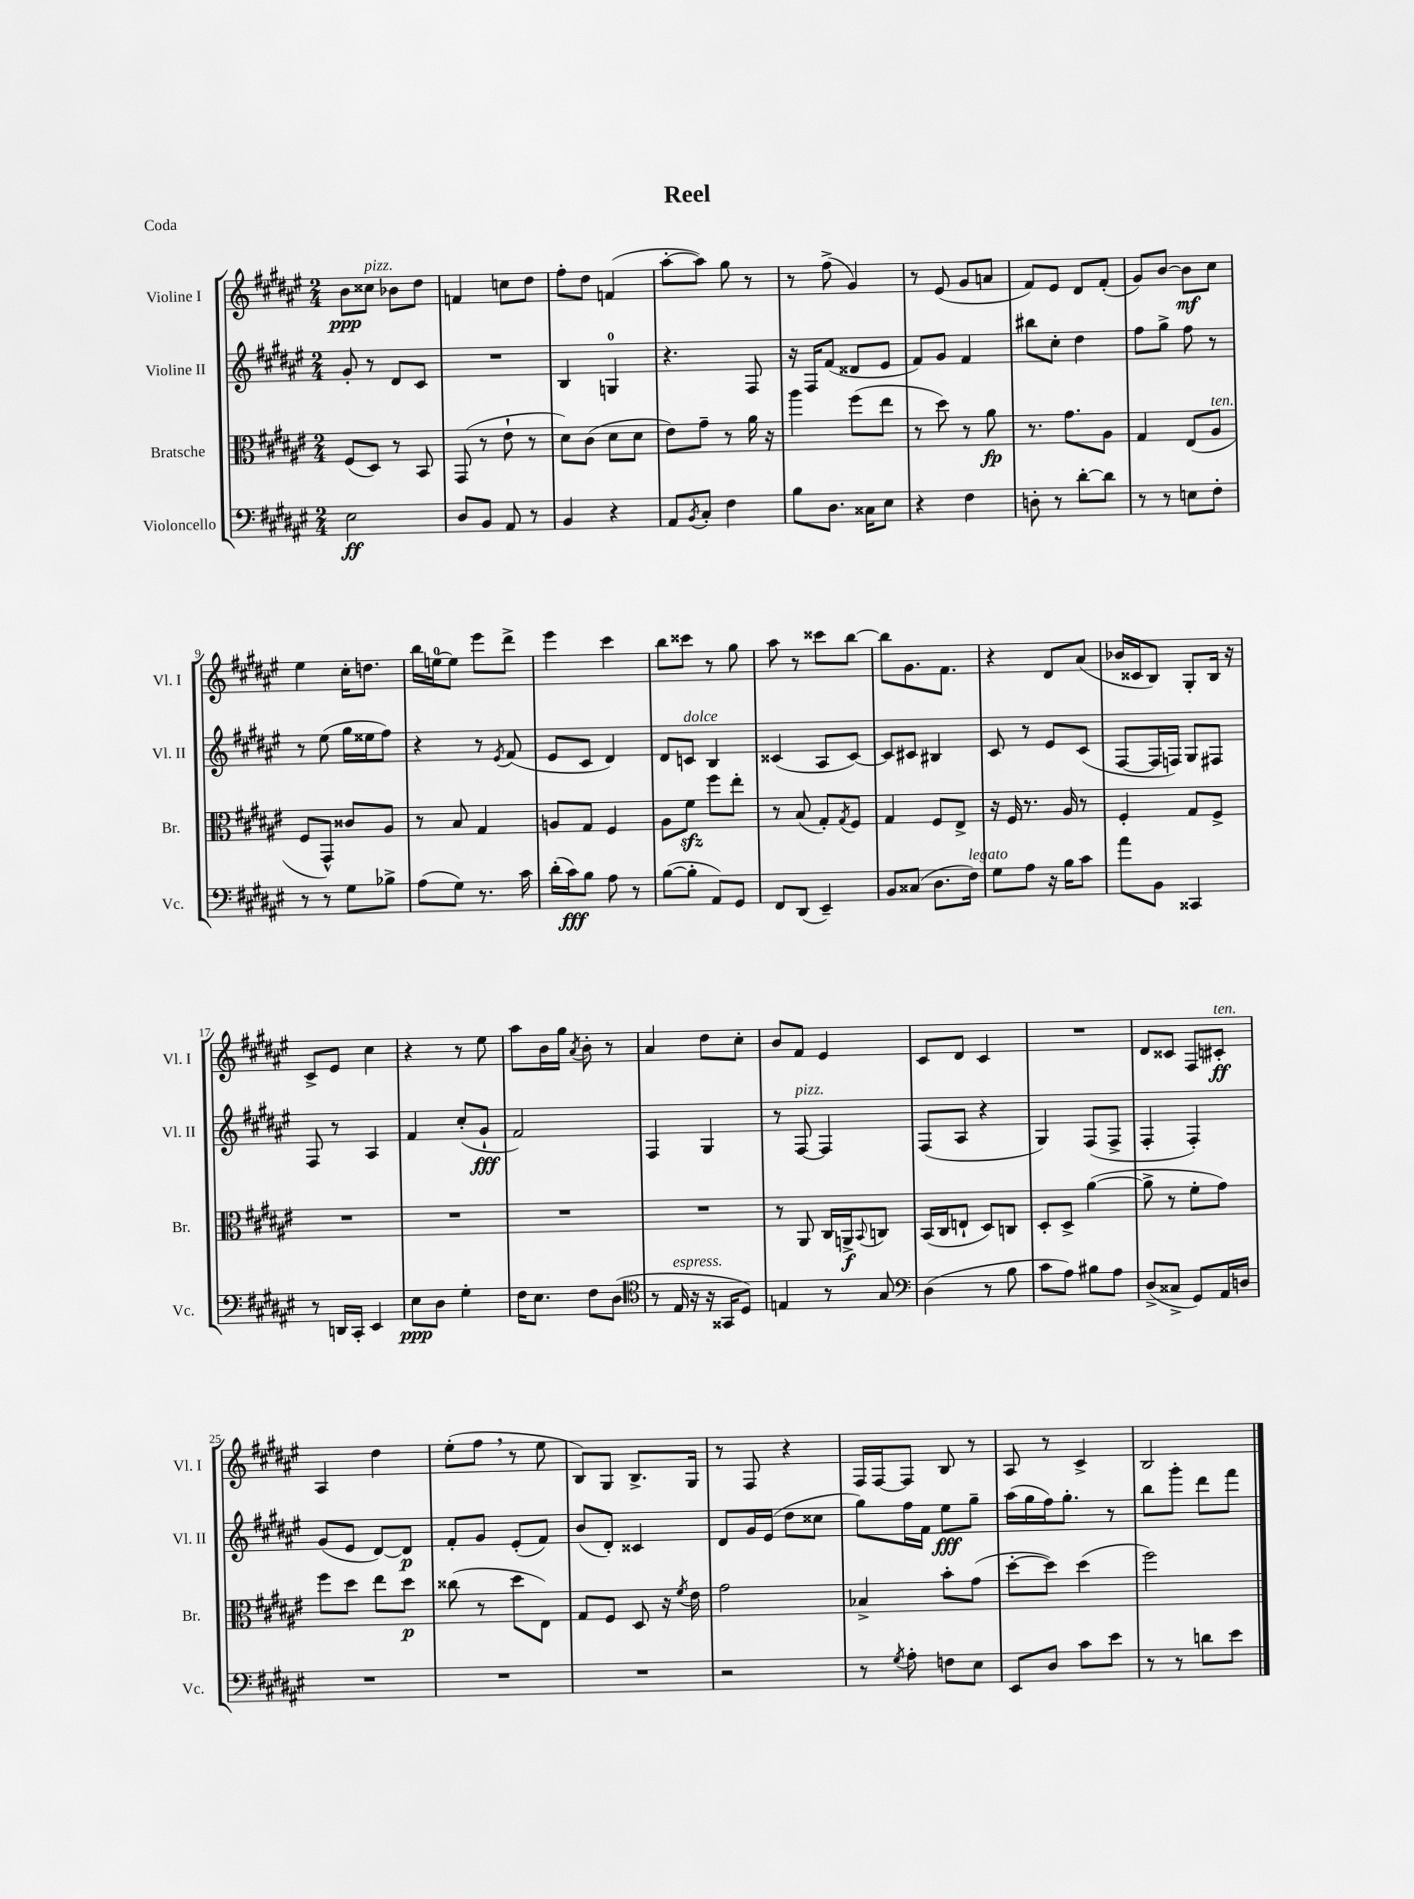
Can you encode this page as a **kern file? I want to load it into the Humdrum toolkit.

**kern	**kern	**kern	**kern
*staff4	*staff3	*staff2	*staff1
*clefF4	*clefC3	*clefG2	*clefG2
*k[f#c#g#d#a#e#]	*k[f#c#g#d#a#e#]	*k[f#c#g#d#a#e#]	*k[f#c#g#d#a#e#]
*M2/4	*M2/4	*M2/4	*M2/4
2E#\	(8F#/L	8g#'/	8b\L
.	8D#/J)	8r	8cc##\J
.	8r	8d#/L	8b-\L
.	8BB/	8c#/J	8dd#\J
=	=	=	=
8D#/L	(8GG#/	2r	4f/
8BB/J	8r	.	.
8AA#/	8e#`\	.	8cc\L
8r	8r	.	8dd#\J
=	=	=	=
4BB/	8d#\L)	4B/	8ff#'\L
.	(8c#\J	.	8dd#\J
4r	8d#\L	4G/	(4f/
.	8d#\J	.	.
=	=	=	=
8AA#/L	8e#\L)	4.r	[8aa#'\L
8qBB/	.	.	.
8C#'/J	8g#~\J	.	8aa#\]J)
4F#\	8r	.	8gg#\
.	16a#\	8F#/	8r
.	16r	.	.
=	=	=	=
8B\L	4aa#\	16r	8r
.	.	16F#/LK	.
8.D#\J	.	(8f#/J	(8ff#^\
.	(8ff#\L	8d##/L	4g#/)
16C##\LK	.	.	.
8E#\J	8ee#\J	8e#/J	.
=	=	=	=
4r	8r	8f#/L)	8r
.	8dd#\)	8g#/J	(8e#/
4F#\	8r	4f#/	8g#/L
.	8a#\	.	8a/J
=	=	=	=
8D'\	8.r	8bb#\L	8f#/L)
8r	.	8cc#'\J	8e#/J
.	8.g#\L	.	.
[8d#'\L	.	4dd#\	8d#/L
8d#\]J	8A#\J	.	(8f#'/J
=	=	=	=
8r	4G#/	8ff#\L	8g#/L)
8r	.	8gg#^\J	[8b/J
8E\L	(8E#/L	8ff#\	8b\]L
8F#'\J	8A#/J	8r	8cc#\J
=	=	=	=
8r	8F#/L	8r	4ee#\
8r	8GG#^^/J)	(8ee#\	.
8G#\L	8c##/L	16gg#\LL	16cc#'\LK
.	.	16ee##\J	8.dd\J
8B-^\J	8A#/J	8ff#\J)	.
=	=	=	=
(8A#\L	8r	4r	16bb\LL
.	.	.	[16ee\J
8G#\J)	8B/	.	8ee\]J
8.r	4G#/	8r	8eee#\L
.	.	8qe#/	.
.	.	(8f#/	8ddd#^\J
16c#\	.	.	.
=	=	=	=
(16d#'\LL	8A/L	8e#/L	4eee#\
16c#\J)	.	.	.
8B\J	8G#/J	8c#/J	.
8A#\	4F#/	4d#/)	4ccc#\
8r	.	.	.
=	=	=	=
([8B\L	8A#\L	8d#/L	8bb\L
8B'\]J	8f#\J	8c/J	8ccc##\J
8AA#/L)	8ff#\L	4B/	8r
8GG#/J	8ee#'\J	.	8gg#\
=	=	=	=
8FF#/L	8r	(4c##/	8aa#\
(8DD#/J	(8B/	.	8r
4EE#~/)	8G#'/L)	8A#/L	8ccc##\L
.	8qG#/	.	.
.	8F#/J	[8c##/J)	[8bb\J
=	=	=	=
8BB/L	4G#/	8c##/]L	8bb\]L
(8C##/J	.	8c#/J	8.g#\
8.D#\L	8F#/L	4B#/	.
.	.	.	8.f#\J
.	8E#^/J	.	.
16F#\Jk)	.	.	.
=	=	=	=
8G#\L	16r	8c#/	4r
.	16F#/	.	.
8A#\J	8.r	8r	.
16r	.	8e#/L	8d#/L
16B\LK	16A#/	.	.
8c#\J	8r	(8c#/J	(8a#/J
=	=	=	=
8a#\L	4F#'/	[8F#/L	16b-/LL
.	.	.	16c##/J
8BB\J	.	16F#/]L	8B/J)
.	.	16F/JJ)	.
4CC##/	8G#/L	8G#/L	8G#'/L
.	8F#^/J	8F#/J	16B/Jk
.	.	.	16r
=	=	=	=
8r	2r	8F#/	8c#^/L
16DD/LL	.	8r	8e#/J
16CC#'/JJ	.	.	.
4EE#/	.	4A#/	4cc#\
=	=	=	=
8E#\L	2r	4f#/	4r
8D#\J	.	.	.
4G#'\	.	(8cc#'/L	8r
.	.	8g#`/J	8ee#\
=	=	=	=
16F#\LK	2r	2f#/)	8aa#\L
8.E#\J	.	.	.
.	.	.	16b\L
.	.	.	16gg#\JJ
.	.	.	8qa#/
8F#\L	.	.	8b'\
(8D#\J	.	.	8r
=	=	=	=
*clefC4	*	*	*
8r	2r	4F#/	4a#/
16E#/	.	.	.
16r	.	.	.
16r	.	4G#/	8dd#\L
16GG##/LK	.	.	.
8D#/J)	.	.	8cc#'\J
=	=	=	=
4E/	8r	8r	8b/L
.	8AA#/	[8F#/	8f#/J
8r	16C#/LL	4F#/]	4e#/
.	16AA^/J	.	.
.	8qqBB/	.	.
8G#/	8C/J	.	.
=	=	=	=
*clefF4	*	*	*
(4D#\	(16BB/LL	(8F#/L	8c#/L
.	16C#/J	.	.
.	8E`/J	8A#/J	8d#/J
8r	8D#/L)	4r	4c#/
8B\	8C/J	.	.
=	=	=	=
8c#\L	8D#'/L	4G#/)	2r
8A#\J)	8D#^/J	.	.
8B#\L	([4a#\	(8F#/L	.
8A#\J	.	8F#^/J	.
=	=	=	=
(8D#^/L	8a#^\]	4F#'/	8d#/L
8C##^/J	8r	.	8c##/J
8GG#/L)	8f#'\L	4F#'/)	8F#/L
16AA#/L	8g#\J)	.	8c#'/J
16D/JJ	.	.	.
=	=	=	=
2r	8ff#\L	(8g#/L	4A#/
.	8dd#\J	8e#/J	.
.	8ee#\L	[8d#/L)	4dd#\
.	8dd#\J	8d#/]J	.
=	=	=	=
2r	(8cc##\	8f#'/L	(8ee#'\L
.	8r	8g#/J	8ff#\J
.	8dd#\L	(8e#'/L	8r
.	8E#\J)	8f#/J)	8ee#\
=	=	=	=
2r	8G#/L	(8b/L	8B/L)
.	8F#/J	8d#'/J)	8G#/J
.	8D#/	4c##/	8.B^/L
.	16r	.	.
.	8qf#/	.	.
.	16e#\	.	16G#/Jk
=	=	=	=
2r	2g#\	8d#/L	8r
.	.	16g#/L	8F#/
.	.	(16e#/JJ	.
.	.	8dd#\L	4r
.	.	8cc##\J	.
=	=	=	=
8r	4B-^/	8gg#\L)	16F#/LL
.	.	.	[16F#/J
8qG#/	.	.	.
8A#'\	.	16ff#\L	8F#/]J
.	.	16f#\JJ	.
8F\L	8b'\L	8ee#\L	8B/
8E#\J	(8g#\J	8gg#~\J	8r
=	=	=	=
8EE#/L	[8dd#'\L	(16aa#\LL	8A#/
.	.	16gg#\	.
8D#/J	8dd#\]J)	16ff#\J)	8r
.	.	8.gg#'\J	.
8c#\L	(4dd#\	.	4c#^/
8e#\J	.	8r	.
=	=	=	=
8r	2ff#\)	8bb\L	2B/
8r	.	8ggg#'\J	.
8d\L	.	8ddd#\L	.
8e#\J	.	8fff#\J	.
==	==	==	==
*-	*-	*-	*-
